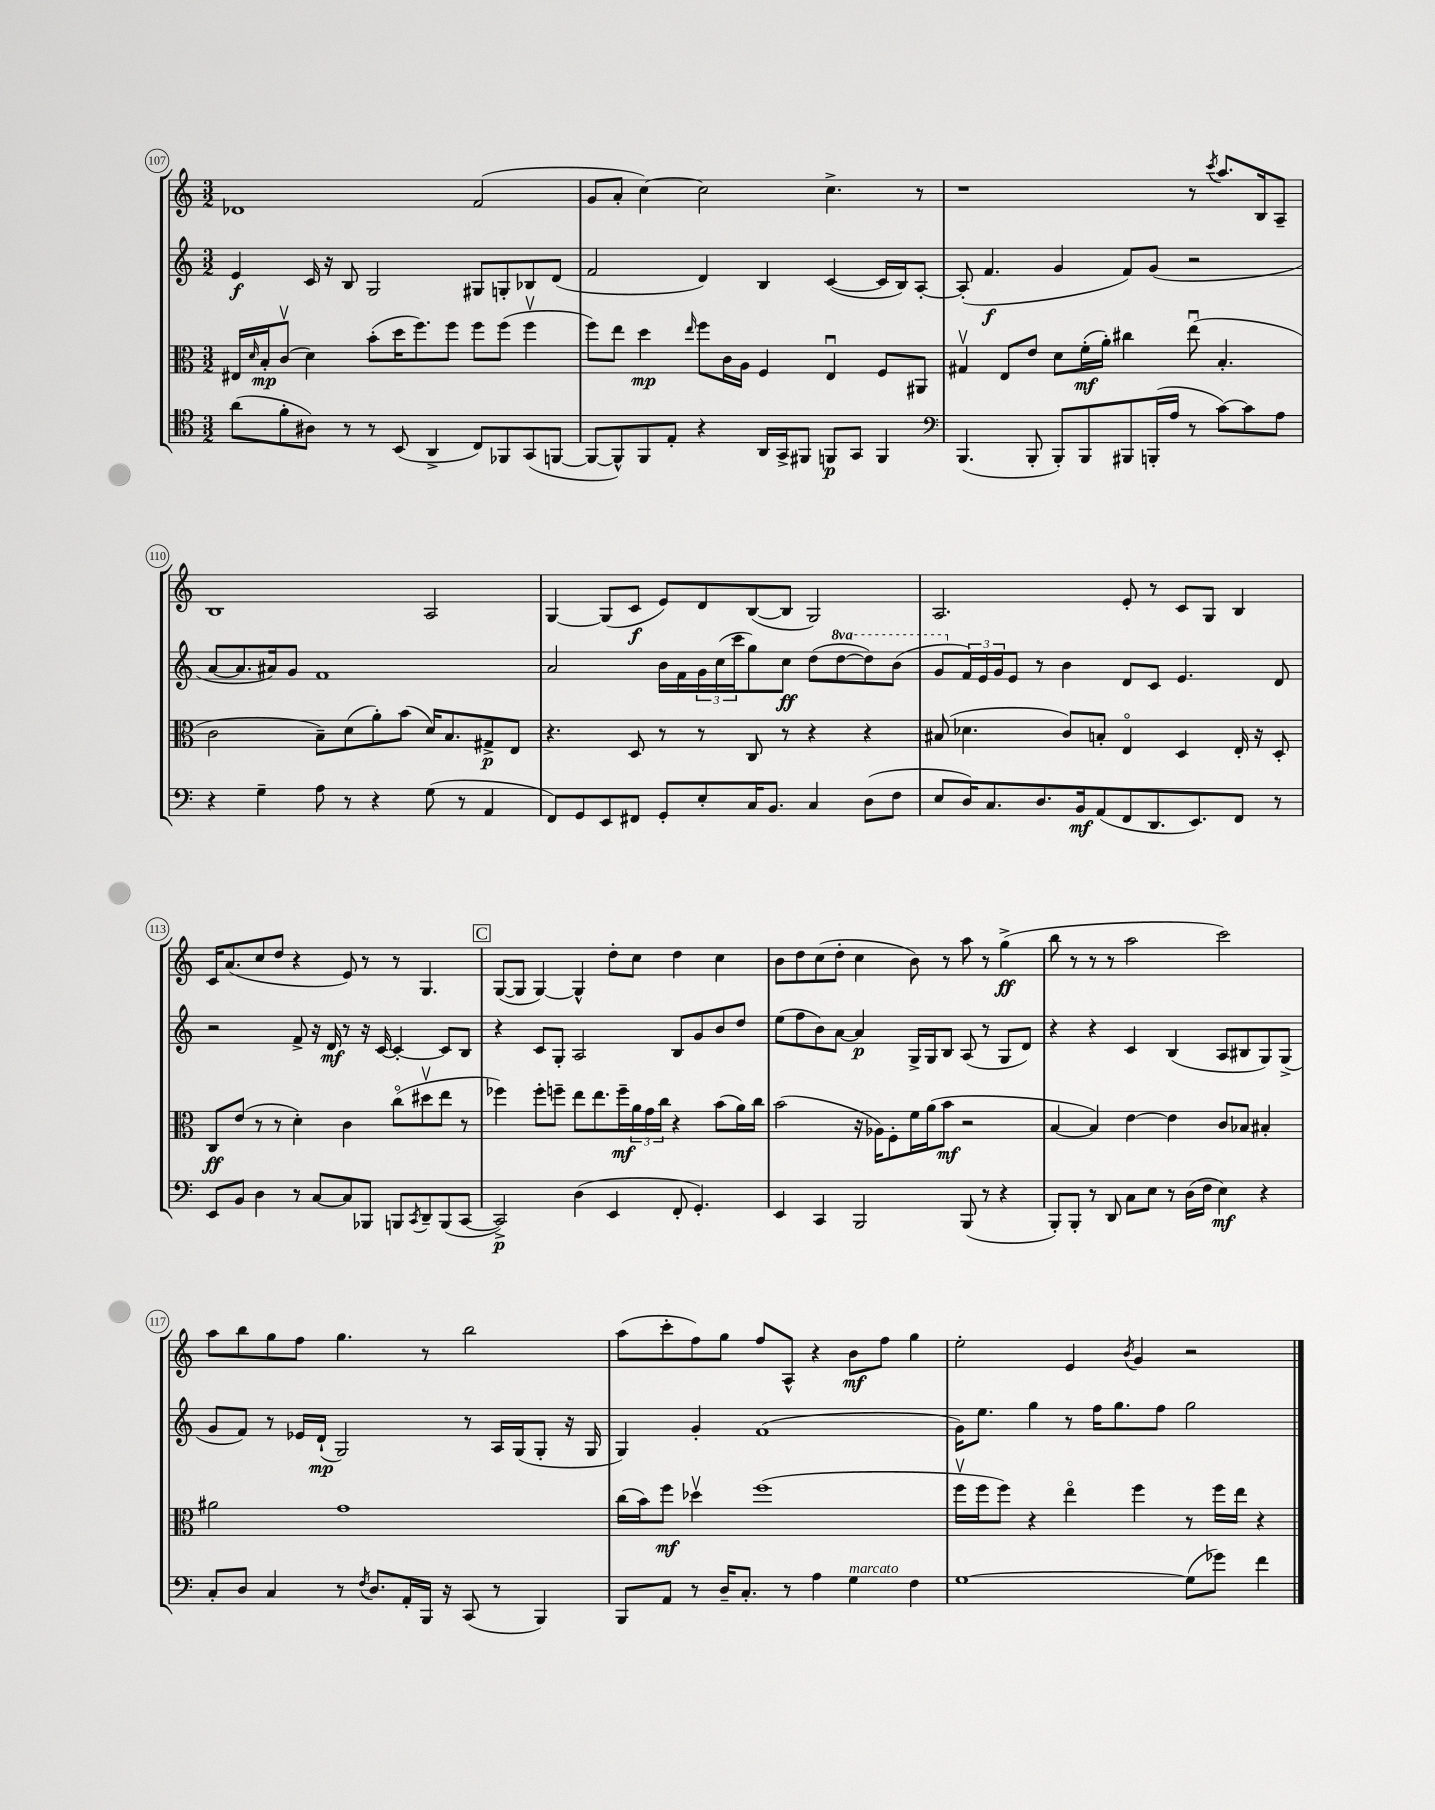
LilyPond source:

<<
\new StaffGroup <<
\new Staff = "s0" {
    \clef treble \key c \major \numericTimeSignature \time 3/2
    des'1 f'2( |
    g'8 a'8-. c''4~) c''2 c''4.-> r8 |
    r1 r8 \acciaccatura { c'''8 } a''8. b16 a8-- |
    b1 a2 |
    g4~ g8( c'8\f e'8) d'8 b8~( b8 g2) |
    a2. e'8-. r8 c'8 g8 b4 |
    c'16 a'8.( c''8 d''8 r4 e'8) r8 r8 g4. |
    \mark \markup { \box "C" } g8~( g8 g4~) g4-^ d''8-. c''8 d''4 c''4 |
    b'8 d''8 c''8( d''8-. c''4 b'8) r8 a''8 r8 g''4->\ff( |
    b''8 r8 r8 r8 a''2 c'''2) |
    a''8 b''8 g''8 f''8 g''4. r8 b''2 |
    a''8( c'''8-. f''8) g''8 f''8 a8-^ r4 b'8\mf f''8 g''4 |
    e''2-. e'4 \acciaccatura { b'8 } g'4 r2 \bar "|." |
}
\new Staff = "s1" {
    \clef treble \key c \major \numericTimeSignature \time 3/2 \set Staff.ottavationMarkups = #ottavation-simple-ordinals
    e'4\f c'16 r16 b8 g2 gis8 g8-. bes8 d'8( |
    f'2 d'4) b4 c'4~( c'16 b16) a8~-. |
    a8-.( f'4.\f g'4 f'8) g'8( r2 |
    a'8~ a'8. ais'16) g'8 f'1 |
    a'2 b'16 f'16 \tuplet 3/2 { g'16 c''16( c'''16 } g''8) c''8\ff d''8( \ottava #1 d'''8~ d'''8) b''8( |
    g''8 \ottava #0 \tuplet 3/2 { f'16) e'16 g'16 } e'8 r8 b'4 d'8 c'8 e'4. d'8 |
    r2 f'8-> r16 d'16\mf r8 r16 c'16~ c'4~-. c'8 b8 |
    \mark \markup { \box "C" } r4 c'8 g8-. a2 b8 g'8 b'8 d''8 |
    e''8( f''8 b'8) a'8~ a'4\p g16-> g16 b8 a8( r8 g8 d'8) |
    r4 r4 c'4 b4( a8 bis8 g8) g8->( |
    g'8 f'8) r8 ees'16 d'16-!\mp( g2) r8 a16 g16( g8-. r16 g16 |
    g4) g'4-. f'1( |
    g'16) e''8. g''4 r8 f''16 g''8. f''8 g''2 \bar "|." |
}
\new Staff = "s2" {
    \clef alto \key c \major \numericTimeSignature \time 3/2
    eis16 \grace { d'16 } b16-.\mp c'8\upbow( d'4) b'8-.( d''16 f''8.) f''8 f''8 f''8( f''4\upbow |
    f''8) e''8 d''4\mp \grace { e''16 } f''8 c'16 a16 f4 e4\downbow f8 ais,8 |
    gis4\upbow e8 e'8 d'8 f'16-.\mf( a'16-.) cis''4 e''8\downbow( b4.-. |
    c'2 b8--) d'8( a'8-.) b'8( d'16) b8. gis8->\p e8 |
    r4. d8 r8 r8 c8 r8 r4 r4 |
    bis8( des'4. c'8) b8-. e4\flageolet d4 e16-. r16 d8-. |
    c8\ff e'8( r8 r8 d'4-.) c'4 c''8\flageolet( dis''8\upbow e''8 r8 |
    \mark \markup { \box "C" } fes''4) fes''8-. f''8-- e''8 e''8. f''16--\mf \tuplet 3/2 { a'16 g'16 c''16 } r4 b'8( a'16) c''16 |
    b'2( r16 aes16) f8-. f'16 a'16( b'8\mf r2 |
    b4~ b4) e'4~ e'4 c'8 bes8 bis4-. |
    ais'2 g'1 |
    c''16( b'16) f''8\mf des''4\upbow f''1( |
    f''16\upbow f''16 f''8) r4 e''4\flageolet f''4 r8 f''16 e''16 r4 \bar "|." |
}
\new Staff = "s3" {
    \clef tenor \key c \major \numericTimeSignature \time 3/2
    a'8( f'8-. ais8) r8 r8 b,8( a,4-> c8) fes,8 g,8( f,8~ |
    f,8~ f,8-^) f,8 e8-. r4 a,16 g,16-> fis,8 f,8\p g,8 f,4 |
    \clef bass b,,4.( b,,8-. b,,8-.) b,,8 bis,,8 b,,16-.( a16 r8 c'8~) c'8 a8 |
    r4 g4-- a8 r8 r4 g8( r8 a,4 |
    f,8) g,8 e,8 fis,8 g,8-. e8-. c16 b,8. c4 d8( f8 |
    e8 d16) c8. d8. b,16\mf a,8( f,8 d,8. e,8.) f,8 r8 |
    e,8 b,8 d4 r8 c8~ c8 bes,,8 b,,8 \acciaccatura { c,8 } d,8-- b,,8( c,8~ |
    \mark \markup { \box "C" } c,2->\p) d4( e,4 f,8-. g,4.-.) |
    e,4 c,4 b,,2 b,,8( r8 r4 |
    b,,8-.) b,,8-. r8 d,8 c8 e8 r8 d16( f16 e4\mf) r4 |
    c8-. d8 c4 r8 \acciaccatura { f8 } d8. a,16-. b,,16 r16 c,8( r8 b,,4) |
    b,,8 a,8 r8 d16-- c8.-. r8 a4 g4^\markup { \italic "marcato" } f4 |
    g1~ g8( ges'8) f'4 \bar "|." |
}
>>
>>
\layout { \context { \Score currentBarNumber = #107 \override BarNumber.stencil = #(make-stencil-circler 0.1 0.3 ly:text-interface::print) } }
